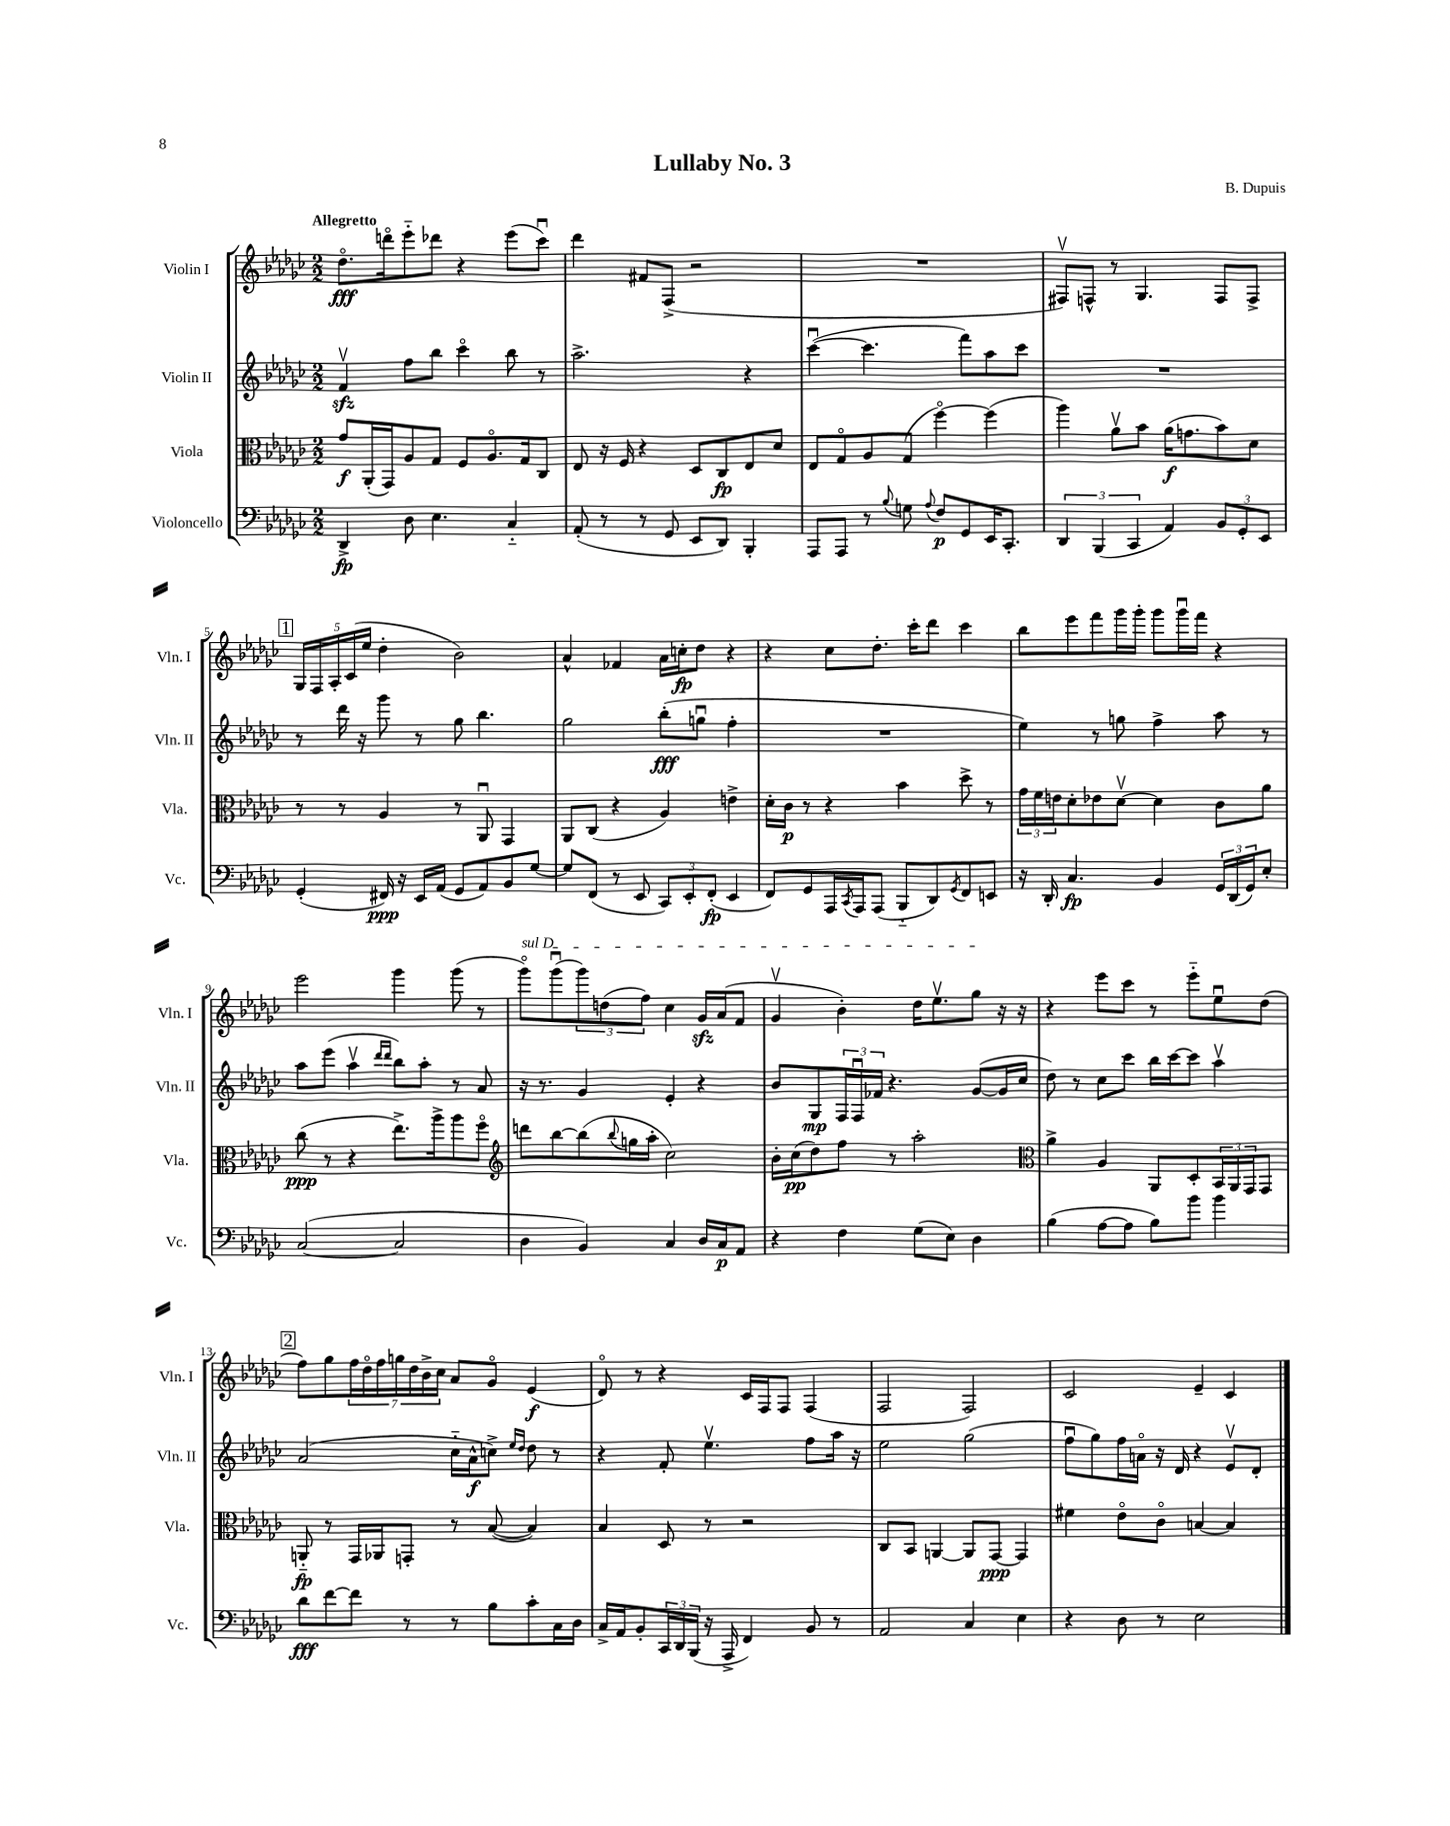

**kern	**dynam	**kern	**dynam	**kern	**dynam	**kern	**dynam
*part4	*part4	*part3	*part3	*part2	*part2	*part1	*part1
*staff4	*staff4	*staff3	*staff3	*staff2	*staff2	*staff1	*staff1
*I"Violoncello	*	*I"Viola	*	*I"Violin II	*	*I"Violin I	*
*I'Vc.	*	*I'Vla.	*	*I'Vln. II	*	*I'Vln. I	*
*clefF4	*	*clefC3	*	*clefG2	*	*clefG2	*
*k[b-e-a-d-g-c-]	*	*k[b-e-a-d-g-c-]	*	*k[b-e-a-d-g-c-]	*	*k[b-e-a-d-g-c-]	*
*M2/2	*	*M2/2	*	*M2/2	*	*M2/2	*
=1	=1	=1	=1	=1	=1	=1	=1
!	!	!	!	!	!	!LO:TX:a:B:t=Allegretto	!
4DD-^/	fp	8g-/L	f	4fzzv/	.	8.dd-\L	fff
.	.	(16AA-'/L	.	.	.	.	.
.	.	16GG-/J)	.	.	.	16dddn\k	.
8D-\	.	8A-/	.	8ff\L	.	8eee-\	.
4.E-\	.	8G-/J	.	8bb-\J	.	8ddd-X\J	.
.	.	8F/L	.	4ccc-\	.	4r	.
.	.	8.A-/	.	.	.	.	.
4C-/	.	.	.	8bb-\	.	(8eee-\L	.
.	.	16G-/k	.	.	.	.	.
.	.	8C-/J	.	8r	.	8ccc-u\J)	.
=2	=2	=2	=2	=2	=2	=2	=2
(8AA-'/	.	8E-/	.	2.aa-^\	.	4ddd-\	.
8r	.	16r	.	.	.	.	.
.	.	16F/	.	.	.	.	.
8r	.	4r	.	.	.	8f#X/L	.
8GG-/	.	.	.	.	.	(8F^/J	.
8EE-/L	.	8D-/L	.	.	.	2r	.
8DD-/J)	.	8C-/	fp	.	.	.	.
4BBB-'/	.	8E-/	.	4r	.	.	.
.	.	8d-/J	.	.	.	.	.
=3	=3	=3	=3	=3	=3	=3	=3
8AAA-/L	.	8E-/L	.	([4ccc-u\	.	1r	.
8AAA-/J	.	8G-/	.	.	.	.	.
8r	.	8A-/	.	4.ccc-\]	.	.	.
8qqB-/	.	.	.	.	.	.	.
8Gn\	.	(8G-/J	.	.	.	.	.
8qqA-/	.	.	.	.	.	.	.
8F/L	p	[4ff\)	.	.	.	.	.
8GG-/	.	.	.	8fff\L)	.	.	.
16EE-/K	.	(4ff\]	.	8aa-\	.	.	.
8.CC-'/J	.	.	.	.	.	.	.
.	.	.	.	8ccc-\J	.	.	.
=4	=4	=4	=4	=4	=4	=4	=4
6DD-/	.	4aa-\)	.	1r	.	8F#Xv/L)	.
.	.	.	.	.	.	8Fn^^/J	.
(6BBB-/	.	.	.	.	.	.	.
.	.	8a-v\L	.	.	.	8r	.
6CC-/	.	.	.	.	.	.	.
.	.	8b-\J	.	.	.	4.G-/	.
4AA-/)	.	(16a-\KL	f	.	.	.	.
.	.	8.gn\	.	.	.	.	.
12BB-/L	.	8b-\)	.	.	.	8F/L	.
12GG-'/	.	.	.	.	.	.	.
.	.	8d-\J	.	.	.	8F^/J	.
12EE-/J	.	.	.	.	.	.	.
!!LO:LB:g=z
!!LO:REH:place=s1:t=1
=5	=5	=5	=5	=5	=5	=5	=5
(4GG-'/	.	8r	.	8r	.	20G-/LL	.
.	.	.	.	.	.	20F/	.
.	.	.	.	.	.	20A-'/	.
.	.	8r	.	16ddd-\	.	.	.
.	.	.	.	.	.	(20c-/	.
.	.	.	.	16r	.	.	.
.	.	.	.	.	.	20ee-/JJ	.
16FF#X/)	ppp	4A-/	.	8ggg-\	.	4dd-'\	.
16r	.	.	.	.	.	.	.
16EE-/LL	.	.	.	8r	.	.	.
(16AA-/JJ	.	.	.	.	.	.	.
8GG-/L	.	8r	.	8gg-\	.	2b-\)	.
8AA-/)	.	8AA-u/	.	4.bb-\	.	.	.
8BB-/	.	4GG-/	.	.	.	.	.
[8G-/J	.	.	.	.	.	.	.
=6	=6	=6	=6	=6	=6	=6	=6
8G-/L]	.	8AA-/L	.	2gg-\	.	4a-^^/	.
(8FF/J	.	(8C-/J	.	.	.	.	.
8r	.	4r	.	.	.	4f-X/	.
8EE-/	.	.	.	.	.	.	.
12CC-/L)	.	4A-/)	.	(8bb-'\L	fff	16a-\LL	.
.	.	.	.	.	.	16ccn'\J	fp
12EE-'/	.	.	.	.	.	.	.
.	.	.	.	8ggnu\J	.	8dd-\J	.
(12FF'/J	fp	.	.	.	.	.	.
4EE-/	.	4en^\	.	4ff'\	.	4r	.
=7	=7	=7	=7	=7	=7	=7	=7
8FF/L)	.	16d-'\LL	.	1r	.	4r	.
.	.	16c-\JJ	p	.	.	.	.
8GG-/	.	8r	.	.	.	.	.
16AAA-/L	.	4r	.	.	.	8cc-\L	.
8qCC-/	.	.	.	.	.	.	.
16AAA-/J	.	.	.	.	.	.	.
(8AAA-/J	.	.	.	.	.	8.dd-'\J	.
8BBB-/L	.	4b-\	.	.	.	.	.
.	.	.	.	.	.	16ccc-'\KL	.
8DD-/)	.	.	.	.	.	8ddd-\J	.
8qGG-/	.	.	.	.	.	.	.
8FF/	.	8dd-^\	.	.	.	4ccc-\	.
8EEn/J	.	8r	.	.	.	.	.
=8	=8	=8	=8	=8	=8	=8	=8
16r	.	24g-\LL	.	4ee-\)	.	8bb-\L	.
.	.	24f\	.	.	.	.	.
16DD-'/	.	.	.	.	.	.	.
.	.	24en\J	.	.	.	.	.
4.C-/	fp	8d-'\	.	.	.	8eee-\	.
.	.	8e-X\	.	8r	.	8fff\	.
.	.	[8d-v\J	.	8ggn\	.	16ggg-\L	.
.	.	.	.	.	.	16ggg-'\JJ	.
4BB-/	.	4d-\]	.	4ff^\	.	8ggg-\L	.
.	.	.	.	.	.	16ggg-u\L	.
.	.	.	.	.	.	16fff\JJ	.
24GG-/LL	.	8c-\L	.	8aa-\	.	4r	.
(24DD-/	.	.	.	.	.	.	.
24GG-/J)	.	.	.	.	.	.	.
8E-'/J	.	8a-\J	.	8r	.	.	.
!!LO:LB:g=z
=9	=9	=9	=9	=9	=9	=9	=9
([2C-/	.	(8cc-\	ppp	8aa-\L	.	2eee-\	.
.	.	8r	.	(8eee-\J	.	.	.
.	.	4r	.	4aa-v\	.	.	.
.	.	.	.	16qqddd-/LL	.	.	.
.	.	.	.	16qqddd-/JJ	.	.	.
2C-/]	.	8.ee-^\L)	.	8bb-\L)	.	4ggg-\	.
.	.	.	.	8aa-'\J	.	.	.
.	.	16aa-^\k	.	.	.	.	.
.	.	8aa-\	.	8r	.	(8ggg-\	.
.	.	8ff\J	.	8a-/	.	8r	.
=10	=10	=10	=10	=10	=10	=10	=10
*	*	*clefG2	*	*	*	*	*
!	!	!	!	!	!	!LO:TX:a:i:t=sul D	!
4D-\	.	8dddn\L	.	16r	.	8ggg-\L)	.
.	.	.	.	8.r	.	.	.
.	.	[8bb-\	.	.	.	(8ggg-u\	.
4BB-/)	.	(8bb-\]	.	4g-/	.	12ggg-\)	.
.	.	.	.	.	.	(12ddn\	.
.	.	8qqbb-/	.	.	.	.	.
.	.	16ggn\L	.	.	.	.	.
.	.	.	.	.	.	12ff\J)	.
.	.	16aa-'\JJ	.	.	.	.	.
4C-/	.	2cc-\)	.	4e-'/	.	4cc-\	.
16D-/LL	.	.	.	4r	.	16g-zz/LL	.
16C-/J	p	.	.	.	.	(16a-/J	.
8AA-/J	.	.	.	.	.	8f/J	.
=11	=11	=11	=11	=11	=11	=11	=11
4r	.	16b-'\LL	.	8b-/L	.	4g-v/	.
.	.	(16cc-\J	pp	.	.	.	.
.	.	8dd-\)	.	8G-/	mp	.	.
4F\	.	8ff\J	.	24F/L	.	4b-'\)	.
.	.	.	.	24Fu/	.	.	.
.	.	.	.	24f-X/JJ	.	.	.
.	.	8r	.	4.r	.	.	.
(8G-\L	.	2aa-'\	.	.	.	16dd-\KL	.
.	.	.	.	.	.	8.ee-v\	.
8E-\J)	.	.	.	.	.	.	.
4D-\	.	.	.	([8g-/L	.	8gg-\J	.
.	.	.	.	16g-/L]	.	16r	.
.	.	.	.	16cc-/JJ	.	16r	.
=12	=12	=12	=12	=12	=12	=12	=12
*	*	*clefC3	*	*	*	*	*
(4B-\	.	4a-^\	.	8dd-\)	.	4r	.
.	.	.	.	8r	.	.	.
[8A-\L	.	4A-/	.	8cc-\L	.	8eee-\L	.
8A-\J]	.	.	.	8ccc-\J	.	8ccc-\J	.
8B-\L)	.	8AA-/L	.	16bb-\LL	.	8r	.
.	.	.	.	[16ccc-\J	.	.	.
8b-\J	.	8D-'/	.	8ccc-\J]	.	8eee-\L	.
4b-\	.	24BB-/L	.	4aa-v\	.	8ee-u\	.
.	.	24AA-/	.	.	.	.	.
.	.	24GG-/J	.	.	.	.	.
.	.	8GG-/J	.	.	.	(8dd-\J	.
!!LO:LB:g=z
!!LO:REH:place=s1:t=2
=13	=13	=13	=13	=13	=13	=13	=13
8d-\L	fff	8AAn/	fp	(2a-/	.	8ff\L)	.
[8f\	.	8r	.	.	.	8gg-\	.
8f\J]	.	16GG-/LL	.	.	.	28ff\L	.
.	.	.	.	.	.	28dd-\	.
.	.	16AA-X/J	.	.	.	.	.
.	.	.	.	.	.	28ff\	.
.	.	.	.	.	.	28ggn\	.
8r	.	8GGn'/J	.	.	.	.	.
.	.	.	.	.	.	28dd-\	.
.	.	.	.	.	.	28b-^\	.
.	.	.	.	.	.	28cc-\JJ	.
8r	.	8r	.	16cc-\LL	.	8a-/L	.
.	.	.	.	16a-^^\J	f	.	.
8B-\L	.	([8B-/	.	8ccn^\J)	.	8g-/J	.
.	.	.	.	16qqee-/LL	.	.	.
.	.	.	.	16qqdd-/JJ	.	.	.
8c-'\	.	4B-/])	.	8dd-\	.	(4e-/	f
16C-\L	.	.	.	8r	.	.	.
16D-\JJ	.	.	.	.	.	.	.
=14	=14	=14	=14	=14	=14	=14	=14
16C-^/LL	.	4B-/	.	4r	.	8d-/)	.
16AA-/J	.	.	.	.	.	.	.
8BB-'/	.	.	.	.	.	8r	.
24CC-/L	.	8D-/	.	8f'/	.	4r	.
24DD-/	.	.	.	.	.	.	.
(24BBB-/JJ	.	.	.	.	.	.	.
16r	.	8r	.	4.ee-v\	.	.	.
16AAA-^/	.	.	.	.	.	.	.
4FF/)	.	2r	.	.	.	16c-/LL	.
.	.	.	.	.	.	16F/J	.
.	.	.	.	.	.	8F/J	.
8BB-/	.	.	.	8ff\L	.	(4F/	.
8r	.	.	.	16aa-\Jk	.	.	.
.	.	.	.	16r	.	.	.
=15	=15	=15	=15	=15	=15	=15	=15
2AA-/	.	8C-/L	.	2ee-\	.	2F/	.
.	.	8BB-/J	.	.	.	.	.
.	.	[4AAn/	.	.	.	.	.
4C-/	.	8AA/L]	.	(2gg-\	.	2F/)	.
.	.	[8GG-/J	ppp	.	.	.	.
4E-\	.	4GG-/]	.	.	.	.	.
=16	=16	=16	=16	=16	=16	=16	=16
4r	.	4f#X\	.	8ffu\L	.	2c-/	.
.	.	.	.	8gg-\)	.	.	.
8D-\	.	8e-\L	.	16ff\L	.	.	.
.	.	.	.	16an\JJ	.	.	.
8r	.	8c-\J	.	16r	.	.	.
.	.	.	.	16d-/	.	.	.
2E-\	.	[4Bn/	.	4r	.	4e-~/	.
.	.	4B/]	.	8e-v/L	.	4c-/	.
.	.	.	.	8d-'/J	.	.	.
==	==	==	==	==	==	==	==
*-	*-	*-	*-	*-	*-	*-	*-
